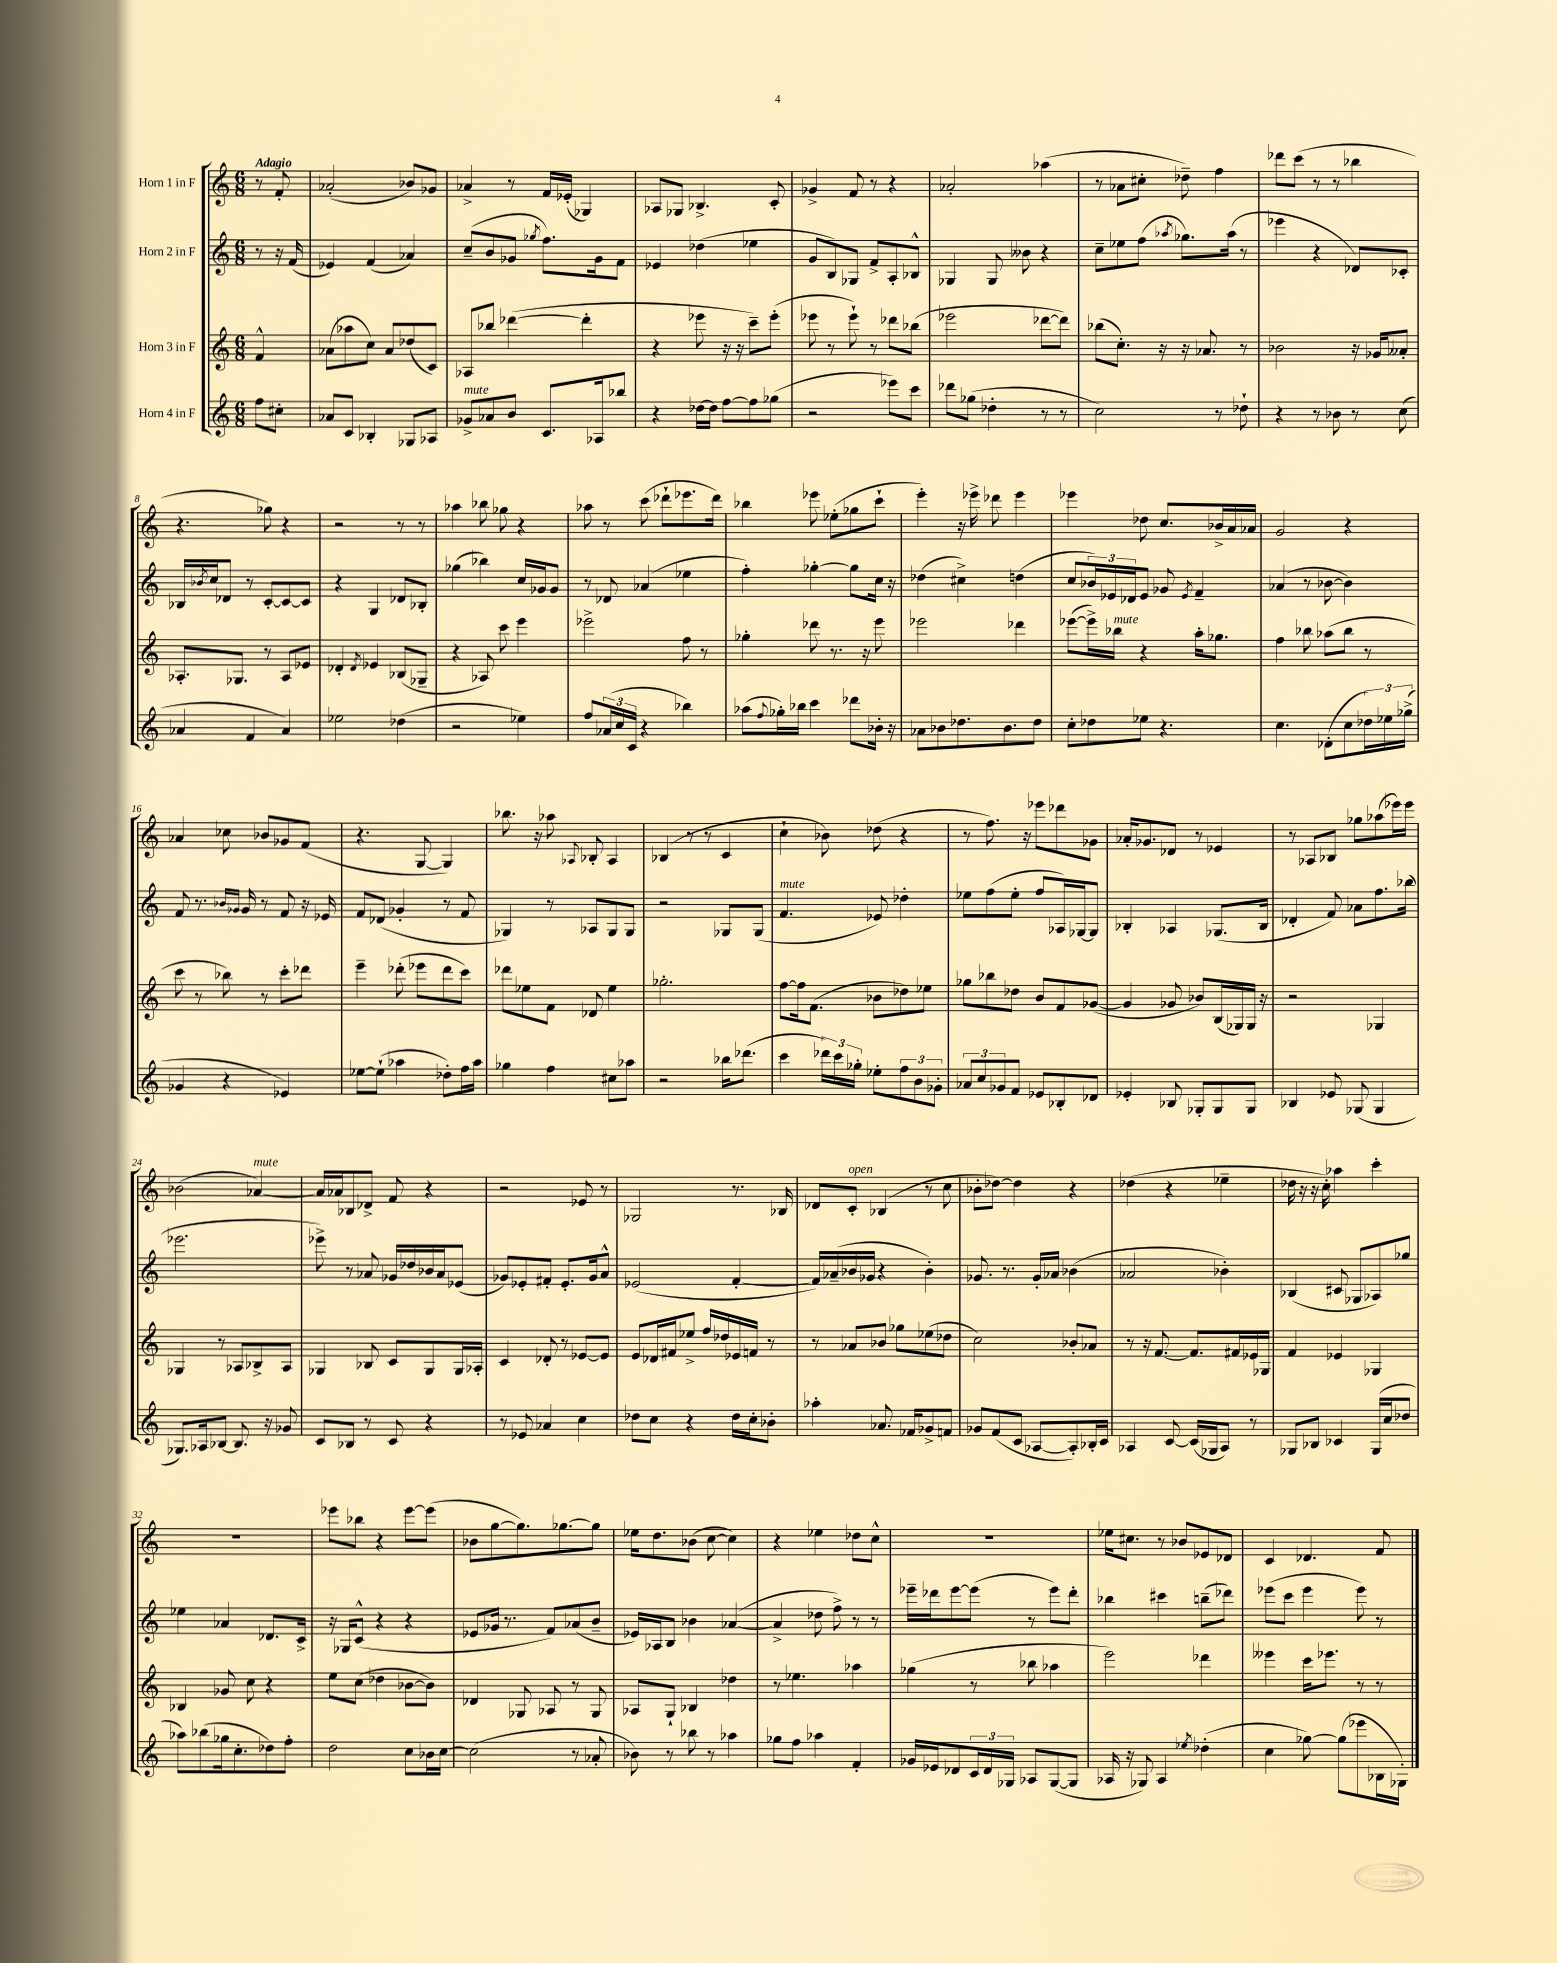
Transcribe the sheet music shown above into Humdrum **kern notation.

**kern	**kern	**kern	**kern
*part4	*part3	*part2	*part1
*staff4	*staff3	*staff2	*staff1
*I"Horn 4 in F	*I"Horn 3 in F	*I"Horn 2 in F	*I"Horn 1 in F
*clefG2	*clefG2	*clefG2	*clefG2
*k[]	*k[]	*k[]	*k[]
*M6/8	*M6/8	*M6/8	*M6/8
=	=	=	=
!	!	!	!LO:TX:a:B:t=Adagio
8ff\L	4f^^/	8r	8r
8cc#X'\J	.	16r	8f'/
.	.	(16f/	.
=1	=1	=1	=1
8a-X/L	(8a-X\L	4e-X/)	(2a-X'/
8c/J	8aa-X\	.	.
4B-X'/	8cc\J)	(4f/	.
.	8a-/L	.	.
8G-X/L	(8dd-X/	4a-X/)	8b-X/L)
8A-X/J	8c/J)	.	8g-X/J
=2	=2	=2	=2
!LO:TX:a:i:t=mute	!	!	!
8g-X^/L	8A-X/L	(8cc~/L	4a-X^/
8a-X/	8bb-X/J	8b/	.
8b/J	([4ddd-X\	8g-X/J	8r
.	.	8qgg-X/	.
8.c/L	.	8.ff\L)	16f/LL
.	.	.	(16e-X'/JJ
.	4ddd-'\]	.	4G-X/)
16A-X/k	.	16g-\k	.
8bb-X/J	.	8f\J	.
=3	=3	=3	=3
4r	4r	4e-X/	8A-X/L
.	.	.	8G-X/J
[16dd-X\LL	8eee-X\	(4dd-X\	4.B-X^/
16dd-\JJ]	.	.	.
[8ff\L	16r	.	.
.	16r	.	.
8ff\]	8ccc~\L)	4ee-X\	.
(8gg-X\J	(8eee-'\J	.	8c'/
=4	=4	=4	=4
2r	8eee-X\	8g/L	4g-X^/
.	8r	8B/)	.
.	8eee-`\)	8G-X/J	8f/
.	8r	8f^/L	8r
8eee-X\L)	8ddd-X\L	8A'/	4r
8ccc\J	(8bb-X\J	8B-X^^/J	.
=5	=5	=5	=5
8ddd-X\L	2eee-X\	4G-X/	2a-X'/
(8gg-X\J	.	.	.
4dd-X'\	.	8G-/	.
.	.	8b--X\	.
8r	[8ddd-X\L	4r	(4aa-X\
8r	8ddd-\J])	.	.
=6	=6	=6	=6
2cc\)	(8bb-X\L	8cc~\L	8r
.	8.cc'\J)	8ee-X\	8a-X\L
.	.	(8ff\J	8cc#X'\J
.	16r	.	.
.	.	8qaa-X/	.
.	16r	8.gg-X\L)	8dd-X~\)
.	8.a-X/	.	.
8r	.	.	4ff\
.	.	(16aa-\Jk	.
8dd-X`\	8r	8r	.
=7	=7	=7	=7
4r	2b-X\	4eee-X\	8ddd-X\L
.	.	.	(8ccc\J
8r	.	4r	8r
8b-X\	.	.	8r
8r	16r	8d-X/L)	4bb-X\
.	16g-X/KL	.	.
(8cc\	8a--X'/J	8c-X'/J	.
!!LO:LB:g=z
=8	=8	=8	=8
4a-X/	8.A-X'/L	16B-X/LL	4.r
.	.	8qb-X/	.
.	.	16cc/J	.
.	.	8d-X/J	.
.	8.G-X/J	.	.
4f/	.	8r	.
.	8r	[8c'/L	8gg-X\)
4a-/)	8A-/L	8c/_	4r
.	8e-X/J	8c/J]	.
=9	=9	=9	=9
2ee-X\	4d-X'/	4r	2r
.	8qd-/	.	.
.	4e-X/	4G/	.
(4dd-X\	(8B-X/L	8d-X/L	8r
.	8G-X~/J	8B-X'/J	8r
=10	=10	=10	=10
2r	4r	(4gg-X\	4aa-X\
.	8A-X/)	4bb-X\)	8bb-X\
.	8ccc\	.	8gg-X\
4ee-X\)	4eee\	16cc/LL	4r
.	.	16g-X/J	.
.	.	8g-/J	.
=11	=11	=11	=11
8ff/L	2eee-X^\	8r	8aa-X\
(24a-X/L	.	8d-X/	8r
24cc/	.	.	.
24c/JJ	.	.	.
4r	.	(4a-X/	(8ccc\
.	.	.	8ddd-X`\L
4bb-X\)	8ff\	4ee-X\	8.eee-X\
.	8r	.	.
.	.	.	16ddd-\Jk)
=12	=12	=12	=12
(8aa-X\L	4gg-X'\	4ff'\)	4bb-X\
8qqff/	.	.	.
16gg-X'\L)	.	.	.
16bb-X\JJ	.	.	.
4ccc\	8ddd-X\	[4gg-X'\	8eee-X\
.	8.r	.	(8ee-X'\L
8ddd-X\L	.	8gg-\L]	8gg-X\
.	16r	.	.
16b-X'\Jk	8eee\	16cc\Jk	8ccc`\J
16r	.	16r	.
=13	=13	=13	=13
8a-X\L	2eee-X\	(4dd-X\	4eee'\)
8b-X\	.	.	.
8.dd-X\	.	4cc#X^\)	16r
.	.	.	16eee-X^\
.	.	.	8ddd-X\
8.b-\	.	.	.
.	4ddd-X\	(4ddn\	4eee-\
8dd-\J	.	.	.
=14	=14	=14	=14
8cc'\L	([8eee-X\L	8cc/L	4eee-X\
8dd-X\	16eee-^\L])	24b-X/L)	.
.	.	24e-X/	.
!	!LO:TX:a:i:t=mute	!	!
.	16bb-X\JJ	.	.
.	.	24d-X/J	.
8ee-X\J	4r	8e-/J	8dd-X\
4.r	.	8g-X/	8.cc/L
.	.	8qe-/	.
.	16aa'\KL	4f~/	.
.	8.gg-X\J	.	16b-X^/L
.	.	.	16a/
.	.	.	16a-X/JJ
=15	=15	=15	=15
4.cc\	4ff\	(4a-X/	2g/
.	8bb-X\	8r	.
(8d-X'\L	(8aa-X\L	[8b-X\	.
8cc\	8bb-\J	4b-\])	4r
24dd-X\L)	8r	.	.
24ee-X\	.	.	.
(24gg-X^\JJ	.	.	.
!!LO:LB:g=z
=16	=16	=16	=16
4g-X/	8ccc\	8f/	4a-X/
.	8r	8.r	.
4r	8bb-X\)	.	8cc-X\
.	.	16qqb-X/LL	.
.	.	16qqg-X/JJ	.
.	.	16g-/	.
.	8r	8r	8b-X/L
4e-X/)	8ccc'\L	8f/	8g-X/
.	8ddd-X\J	16r	(8f/J
.	.	16e-X/	.
=17	=17	=17	=17
[8ee-X\L	4eee~\	8f/L	4.r
(8ee-`\J]	.	(8d-X/J	.
4aa-X\	(8ddd-X'\	4g-X'/	.
.	8eee-X\L	.	[8G/
8dd-X'\L)	8ddd-\	8r	4G/])
16ff\L	8ccc\J)	8f/	.
16aa-\JJ	.	.	.
=18	=18	=18	=18
4gg-X\	8ddd-X\L	4G-X/)	8.bb-X\
.	8ee-X\	.	.
.	.	.	16r
4ff\	8f\J	8r	8aa-X\
.	.	.	8qqA-X/
.	8d-X/	8A-X/L	8B-X'/
8cc#X\L	4ee-\	8G-/	4A-/
8aa-X\J	.	8G-/J	.
=19	=19	=19	=19
2r	2.gg-X'\	2r	(4B-X/
.	.	.	8r
.	.	.	8r
16bb-X\KL	.	8G-X/L	4c/
(8.ddd-X\J	.	.	.
.	.	(8G-/J	.
=20	=20	=20	=20
!	!	!LO:TX:a:i:t=mute	!
4ccc\	[8ff\L	4.f/	4cc`\
.	16ff\k]	.	.
.	(8.f\J	.	.
24ddd-X\LL)	.	.	8b-X\)
24ccc\	.	.	.
24gg-X'\JJ	.	.	.
8ee-X'\L	8b-X\L	8e-X/)	(8dd-X\
12ff\	8dd-X\)	4dd-X'\	4r
12b\	.	.	.
.	8ee-X\J	.	.
12g-X'\J	.	.	.
=21	=21	=21	=21
12a-X/L	8gg-X\L	8ee-X\L	8r
12cc/	.	.	.
.	8bb-X\	(8ff\	8.ff\)
12g-X/	.	.	.
8f/J	8dd-X\J	8ee-'\J	.
.	.	.	16r
8e-X/L	8b/L	8ff/L	8eee-X\L
8B-X'/	8f/	16A-X/L)	8ddd-X\
.	.	[16G-X/J	.
8d-X/J	([8g-X/J	8G-/J]	8g-X\J
=22	=22	=22	=22
4e-X'/	4g-/]	4B-X'/	16a-X'/KL
.	.	.	8.g-X/
8B-X/	8g-X/	4A-X/	8d-X/J
8G-X'/L	8b-X/L)	.	8r
8G-/	(16B/L	(8.G-X/L	4e-X/
.	16G-X/)	.	.
8G-/J	16G-/JJ	.	.
.	16r	16B-/Jk	.
=23	=23	=23	=23
4B-X/	2r	4d-X'/	8r
.	.	.	8A-X/L
8e-X/	.	8f/)	8B-X/J
(8G-X/	.	8a-X\L	8gg-X\L
4G-/	4G-X/	8.ff\	(8aa-X\
.	.	.	16eee-X\L)
.	.	(16bb-X\Jk	16eee-\JJ
!!LO:LB:g=z
=24	=24	=24	=24
8.G-X/L)	4G-X/	2.eee-X\	(2b-X\
16A-X/k	.	.	.
[8B-X/J	8r	.	.
8.B-/]	8A-X/L	.	.
!	!	!	!LO:TX:a:i:t=mute
.	8B-X^/	.	[4a-X/)
16r	.	.	.
8g-X/	8A-/J	.	.
=25	=25	=25	=25
8c/L	4G-X/	8eee-X^\)	16a-/LL]
.	.	.	16a-X/J
8B-X/J	.	8r	8B-X/
8r	8B-X/	8a-X/	8d-X^/J
8c/	8c/L	16g-X/LL	8f/
.	.	16dd-X/	.
4r	8G-/	16b-X/	4r
.	.	16a-/J	.
.	16G-/L	(8e-X/J	.
.	16A-X'/JJ	.	.
=26	=26	=26	=26
8r	4c/	8g-X/L)	2r
8e-X/	.	8e-X'/	.
4a-X/	8d-X'/	8f#X'/J	.
.	8r	8.e-'/L	.
4cc\	[8e-X/L	.	8e-X/
.	.	16g-/k	.
.	8e-/J]	8a^^/J	8r
=27	=27	=27	=27
8dd-X\L	8e/L	(2e-X/	2G-X/
8cc\J	16d-X/L	.	.
.	16f#X/J	.	.
4r	8ee-X^/J	.	.
.	16ff/LL	.	.
.	16dd-X/	.	.
16dd-\LL	16e-X/	[4f'/	8.r
16cc'\J	16fn/JJ	.	.
8b-X'\J	8r	.	.
.	.	.	16B-X/
=28	=28	=28	=28
4aa-X'\	8r	16f/LL])	8d-X/L
.	.	(16a-X~/	.
!	!	!	!LO:TX:a:i:t=open
.	8a-X/L	16b-X/	8c'/J
.	.	16g-X/JJ	.
8.a-X/	8b-X/J	4r	(4B-X/
.	8gg-X\L	.	.
16f-X/KL	.	.	.
8g-X^/	(8ee-X\	4b-'\)	8r
8fn/J	8dd-X\J	.	8cc\
=29	=29	=29	=29
8g-X/L	2cc\)	8.g-X/	8b-X'\L
(8f/	.	.	[8dd-X\J)
.	.	8.r	.
8c/J	.	.	4dd-\]
[8A-X/L	.	16g-'/LL	.
.	.	16a-X/JJ	.
8A-'/])	8b-X'/L	(4b-X\	4r
16B-X'/L	8a-X/J	.	.
16c/JJ	.	.	.
=30	=30	=30	=30
4A-X/	8r	2a-X/	(4dd-X\
.	16r	.	.
.	[8.f/	.	.
[8c/	.	.	4r
(16c/LL]	8.f/L]	.	.
16G-X/J	.	.	.
8A-/J)	.	4b-X'\)	4ee-X~\
.	16f#X/L	.	.
8r	16e-X/	.	.
.	16G-X/JJ	.	.
=31	=31	=31	=31
8G-X/L	4f/	(4B-X/	16dd-X\
.	.	.	16r
8B-X/J	.	.	16r
.	.	.	16cc'\)
4c-X/	4e-X/	8c#X/	4aa-X\
.	.	8G-X/L	.
(16G-/LL	4G-X/	8A-X/)	4ccc'\
16cc/J	.	.	.
8dd-X/J	.	8gg-X/J	.
!!LO:LB:g=z
=32	=32	=32	=32
8aa-X\L)	4B-X/	4ee-X\	2.r
(8bb-X\	.	.	.
16gg-X\k	8g-X/	4a-X/	.
8.cc'\	.	.	.
.	8cc\	.	.
8dd-X\)	4r	8.d-X/L	.
8ff'\J	.	.	.
.	.	16c^/Jk	.
=33	=33	=33	=33
2dd\	8ee\L	16r	8eee-X\L
.	.	16G-X/KL	.
.	(8cc\J	(8c^^/J	8bb-X\J
.	4dd-X\	4r	4r
8cc\L	[8b-X\L	4r	[8eee-\L
16b-X\L	8b-\J])	.	(8eee-\J]
[16cc\JJ	.	.	.
=34	=34	=34	=34
(2cc\]	4d-X/	8e-X/L	8b-X\L
.	.	16g-X/Jk	[8gg\
.	.	8.r	.
.	8G-X/	.	8.gg\])
.	8A-X/	8f/L)	.
.	.	.	[8.gg-X\
8r	8r	(8a-X/	.
8a-X'/	8G-/	8b~/J	8gg-\J]
=35	=35	=35	=35
8b-X\)	8A-X/L	16e-X/LL)	16ee-X\KL
.	.	16A-X/J	8.dd\
8r	8G`/J	8B/J	.
8bb-X\	4B-X/	4b-X\	(8b-X\J
8r	.	.	[8cc\
4aa-X\	4dd-X\	([4a-X/	4cc\])
=36	=36	=36	=36
8gg-X\L	8r	4a-^/]	4r
8ff\J	4.ee-X\	.	.
4aa-X\	.	8dd-X\	4ee-X\
.	.	8ff^\)	.
4f'/	4aa-X\	8r	8dd-X\L
.	.	8r	8cc^^\J
=37	=37	=37	=37
16g-X/LL	(4gg-X\	16eee-X~\LL	2.r
16e-X/J	.	16ddd-X\J	.
8d-X/	.	[8eee-\	.
24c/L	8r	(8eee-\J]	.
24d-/	.	.	.
24G-X/JJ	.	.	.
8A-X/L	8bb-X\	8r	.
([8G-/	4aa-X\	8eee-\L)	.
8G-/J]	.	8ddd-'\J	.
=38	=38	=38	=38
16A-X/	2eee\)	4bb-X\	16ee-X\KL
16r	.	.	8.cc#X\J
8G-X/)	.	.	.
4A-/	.	4ccc#X\	8r
.	.	.	8b-X/L
8qee-X/	.	.	.
(4dd-X'\	4ddd-X\	(8bbn~\L	8e-X/
.	.	8ddd-X\J)	8d-X/J
=39	=39	=39	=39
4cc\	4eee--X\	(8eee-X\L	4c/
.	.	8ccc\J	.
[8gg-X\)	16ccc\KL	4eee-\	4.d-X/
.	8.eee-X\J	.	.
(8gg-\L]	.	.	.
8eee-X\	8r	8eee-\)	.
16B-X\L	8r	8r	8f/
16G-X'\JJ)	.	.	.
==	==	==	==
*-	*-	*-	*-
